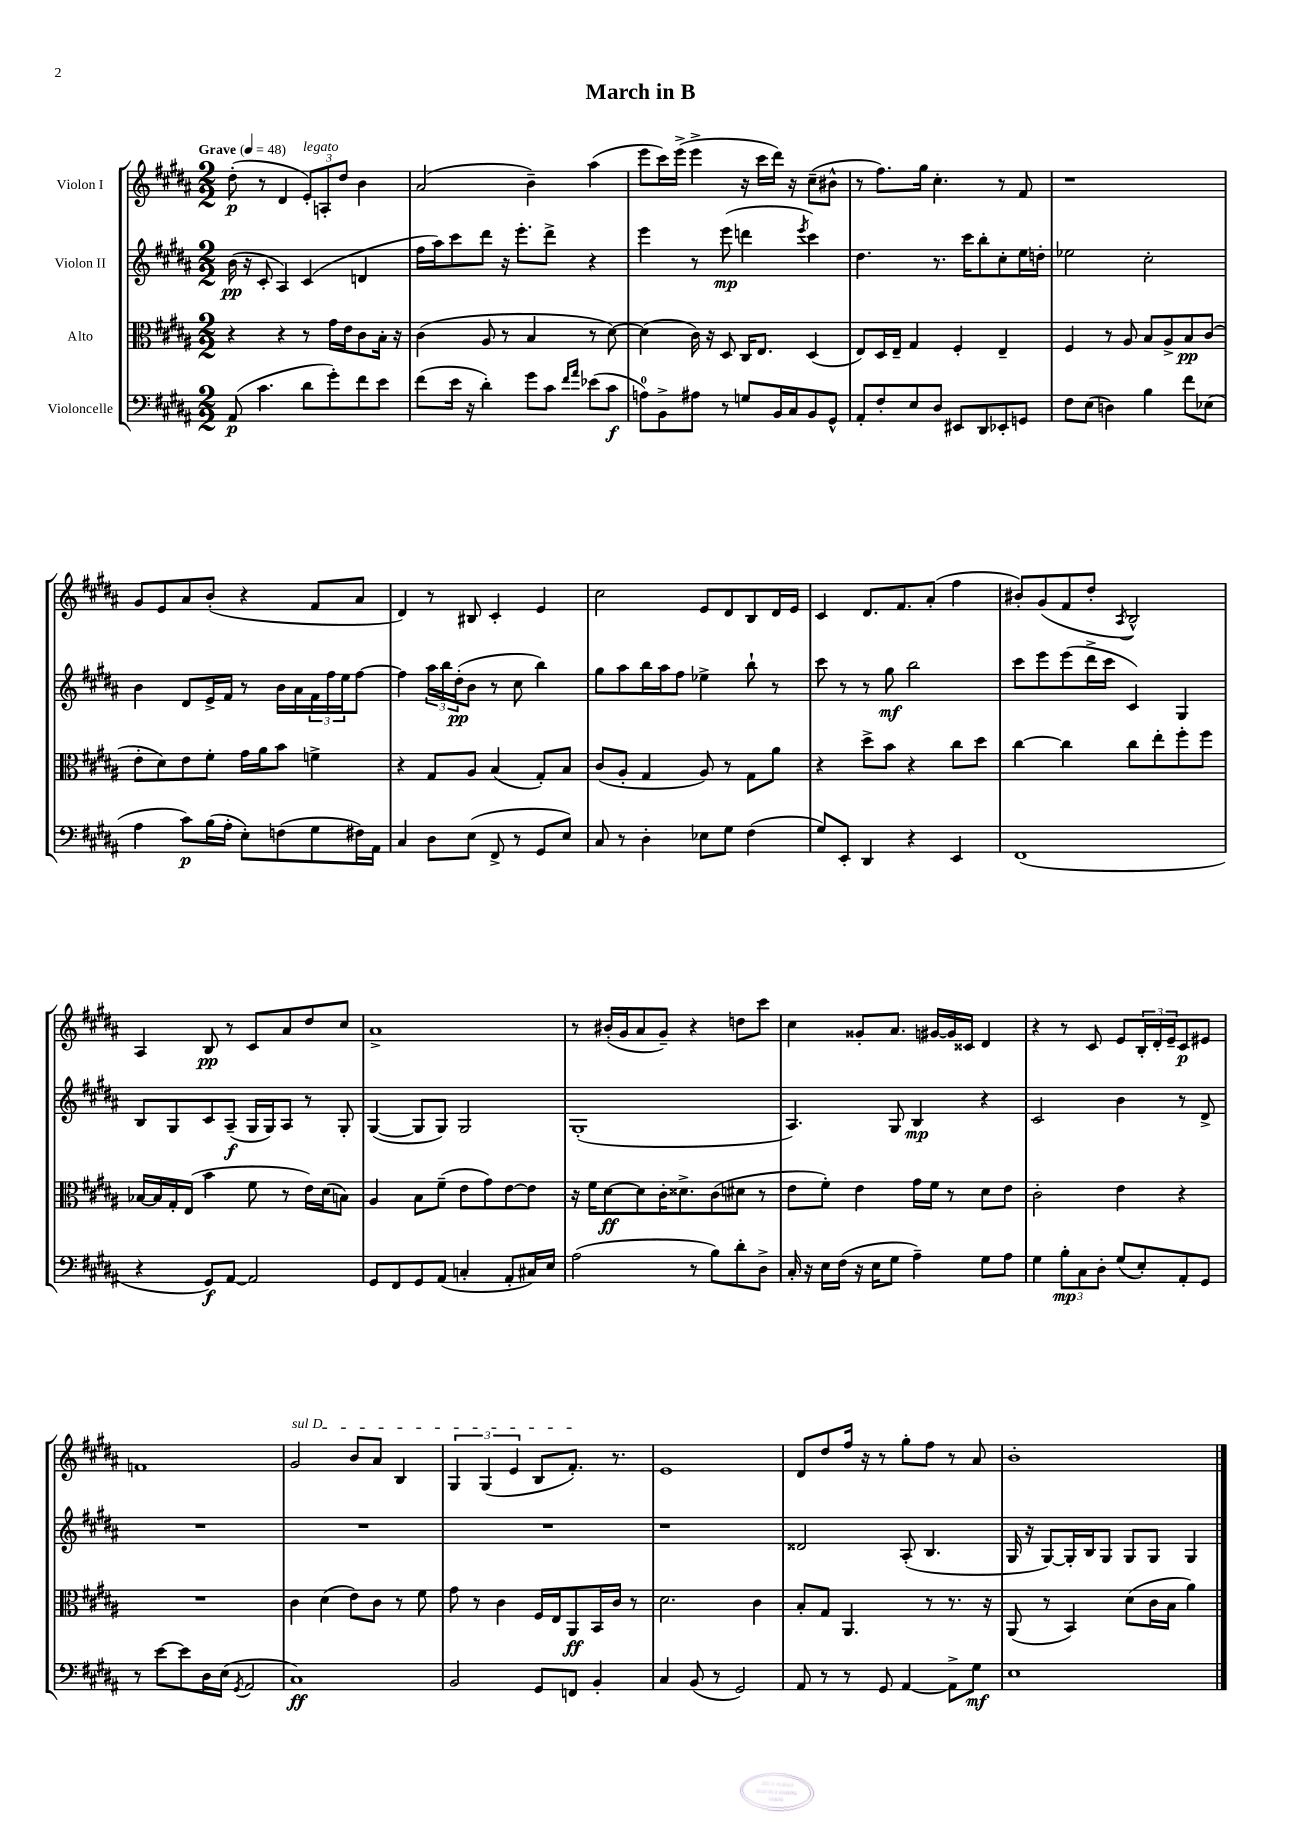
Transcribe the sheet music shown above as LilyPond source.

\header { title = "March in B" }
<<
\new StaffGroup <<
\new Staff = "s0" \with { instrumentName = "Violon I" } {
    \clef treble \key b \major \numericTimeSignature \time 2/2 \tempo "Grave" 4 = 48
    dis''8-.\p( r8 dis'4 \tuplet 3/2 { e'8-.^\markup { \italic "legato" }) a8-. dis''8 } b'4 |
    ais'2( b'4--) ais''4( |
    e'''8 cis'''16) e'''16->( e'''4-> r16 cis'''16 dis'''16) r16 cis''8--( bis'8-^ |
    r8 fis''8.) gis''16 cis''4.-. r8 fis'8 |
    r1 |
    gis'8 e'8 ais'8 b'8-.( r4 fis'8 ais'8 |
    dis'4) r8 bis8 cis'4-. e'4 |
    cis''2 e'8 dis'8 b8 dis'16 e'16 |
    cis'4 dis'8. fis'8. ais'8-.( fis''4 |
    bis'8-.) gis'8( fis'8 dis''8-. \acciaccatura { ais8 } b2-^) |
    ais4 b8\pp r8 cis'8 ais'8 dis''8 cis''8 |
    ais'1-> |
    r8 bis'16-.( gis'16 ais'8 gis'8--) r4 d''8 cis'''8 |
    cis''4 gisis'8-. ais'8. gis'16~ gis'16 cisis'16 dis'4 |
    r4 r8 cis'8 e'8 \tuplet 3/2 { b16-. dis'16-. e'16-- } cis'8\p eis'8 |
    f'1 |
    \once \override TextSpanner.bound-details.left.text = \markup { \italic "sul D" } gis'2\startTextSpan b'8 ais'8 b4 |
    \tuplet 3/2 { gis4 gis4( e'4 } b8 fis'8.-.\stopTextSpan) r8. |
    e'1 |
    dis'8 dis''8 fis''16 r16 r8 gis''8-. fis''8 r8 ais'8 |
    b'1-. \bar "|." |
}
\new Staff = "s1" \with { instrumentName = "Violon II" } {
    \clef treble \key b \major \numericTimeSignature \time 2/2
    b'16\pp( r16 cis'8-. ais4) cis'4( d'4 |
    fis''16 ais''16) cis'''8 dis'''8 r16 e'''8.-. dis'''8-> r4 |
    e'''4 r8 e'''8\mp( d'''4 \acciaccatura { e'''8 } cis'''4) |
    dis''4. r8. cis'''16 b''8-. cis''8-. e''16 d''16-. |
    ees''2 cis''2-. |
    b'4 dis'8 e'16-> fis'16 r8 b'16 ais'16 \tuplet 3/2 { fis'16 fis''16 e''16 } fis''8~ |
    fis''4 \tuplet 3/2 { ais''16 b''16 dis''16-.\pp( } b'8 r8 cis''8 b''4) |
    gis''8 ais''8 b''16 ais''16 fis''8 ees''4-> b''8-! r8 |
    cis'''8 r8 r8 gis''8\mf b''2 |
    cis'''8 e'''8 e'''8( dis'''16-> cis'''16 cis'4) gis4 |
    b8 gis8 cis'8 ais8--\f( gis16 gis16) ais8 r8 gis8-. |
    gis4~( gis8 gis8) gis2 |
    gis1-.( |
    ais4.) gis8 b4\mp r4 |
    cis'2 b'4 r8 dis'8-> |
    R1 |
    R1 |
    R1 |
    r1 |
    disis'2 ais8-.( b4. |
    gis16 r16 gis8~) gis16-. b16 gis8 gis8 gis8 gis4 \bar "|." |
}
\new Staff = "s2" \with { instrumentName = "Alto" } {
    \clef alto \key b \major \numericTimeSignature \time 2/2
    r4 r4 r8 gis'16 e'16 cis'8 b16-. r16 |
    cis'4( ais8 r8 b4 r8 dis'8~) |
    dis'4( cis'16) r16 dis8 cis16 e8. dis4( |
    e8) dis16 e16-- gis4 fis4-. e4-- |
    fis4 r8 ais8 b8 ais8-> b8\pp cis'8( |
    e'8-. dis'8) e'8 fis'8-. gis'16 ais'16 b'8 f'4-> |
    r4 gis8 ais8 b4( gis8-.) b8 |
    cis'8( ais8-. gis4 ais8) r8 gis8 ais'8 |
    r4 dis''8-> b'8 r4 cis''8 dis''8 |
    cis''4~ cis''4 cis''8 e''8-. fis''8-. fis''8 |
    bes16~ bes16 gis16-. e16( b'4 fis'8 r8 e'16) dis'16( b8) |
    ais4 b8 fis'8--( e'8 gis'8) e'8~ e'8 |
    r16 fis'16 dis'8~\ff dis'8 cis'16-. disis'8.-> cis'8( dis'8 r8 |
    e'8 fis'8-.) e'4 gis'16 fis'16 r8 dis'8 e'8 |
    cis'2-. e'4 r4 |
    R1 |
    cis'4 dis'4( e'8) cis'8 r8 fis'8 |
    gis'8 r8 cis'4 fis16 e16 ais,8\ff b,16 cis'16 r8 |
    dis'2. cis'4 |
    b8-. gis8 ais,4. r8 r8. r16 |
    ais,8( r8 b,4) dis'8( cis'16 b16 ais'4) \bar "|." |
}
\new Staff = "s3" \with { instrumentName = "Violoncelle" } {
    \clef bass \key b \major \numericTimeSignature \time 2/2
    ais,8\p( cis'4. dis'8 gis'8-.) fis'8 e'8 |
    fis'8( e'16 r16 dis'4-.) gis'8 cis'8 \grace { fis'16 ais'16 } ees'8( cis'8\f |
    a8-0) b,8-> ais8 r8 g8 b,16 cis16 b,8 gis,8-^ |
    ais,8-. fis8-. e8 dis8 eis,8 dis,8 ees,8-. g,8 |
    fis8 e8( d4) b4 fis'8 ees8( |
    ais4 cis'8\p) b16( ais16-. e8-.) f8( gis8 fis16) ais,16 |
    cis4 dis8 e8( fis,8-> r8 gis,8 e8) |
    cis8 r8 dis4-. ees8 gis8 fis4( |
    gis8) e,8-. dis,4 r4 e,4 |
    fis,1( |
    r4 gis,8\f) ais,8~ ais,2 |
    gis,8 fis,8 gis,8 ais,8( c4-. ais,8-. cis16) e16 |
    ais2( r8 b8) dis'8-. dis8-> |
    cis16-. r16 e16 fis16( r16 e16 gis8 ais4--) gis8 ais8 |
    gis4 \tuplet 3/2 { b8-.\mp cis8 dis8-. } gis8( e8-.) ais,8-. gis,8 |
    r8 e'8~ e'8 dis16 e16( \acciaccatura { gis,8 } ais,2 |
    cis1\ff) |
    b,2 gis,8 f,8 b,4-. |
    cis4 b,8( r8 gis,2) |
    ais,8 r8 r8 gis,8 ais,4~ ais,8-> gis8\mf |
    e1 \bar "|." |
}
>>
>>
\layout { \context { \Score \remove "Bar_number_engraver" } }
